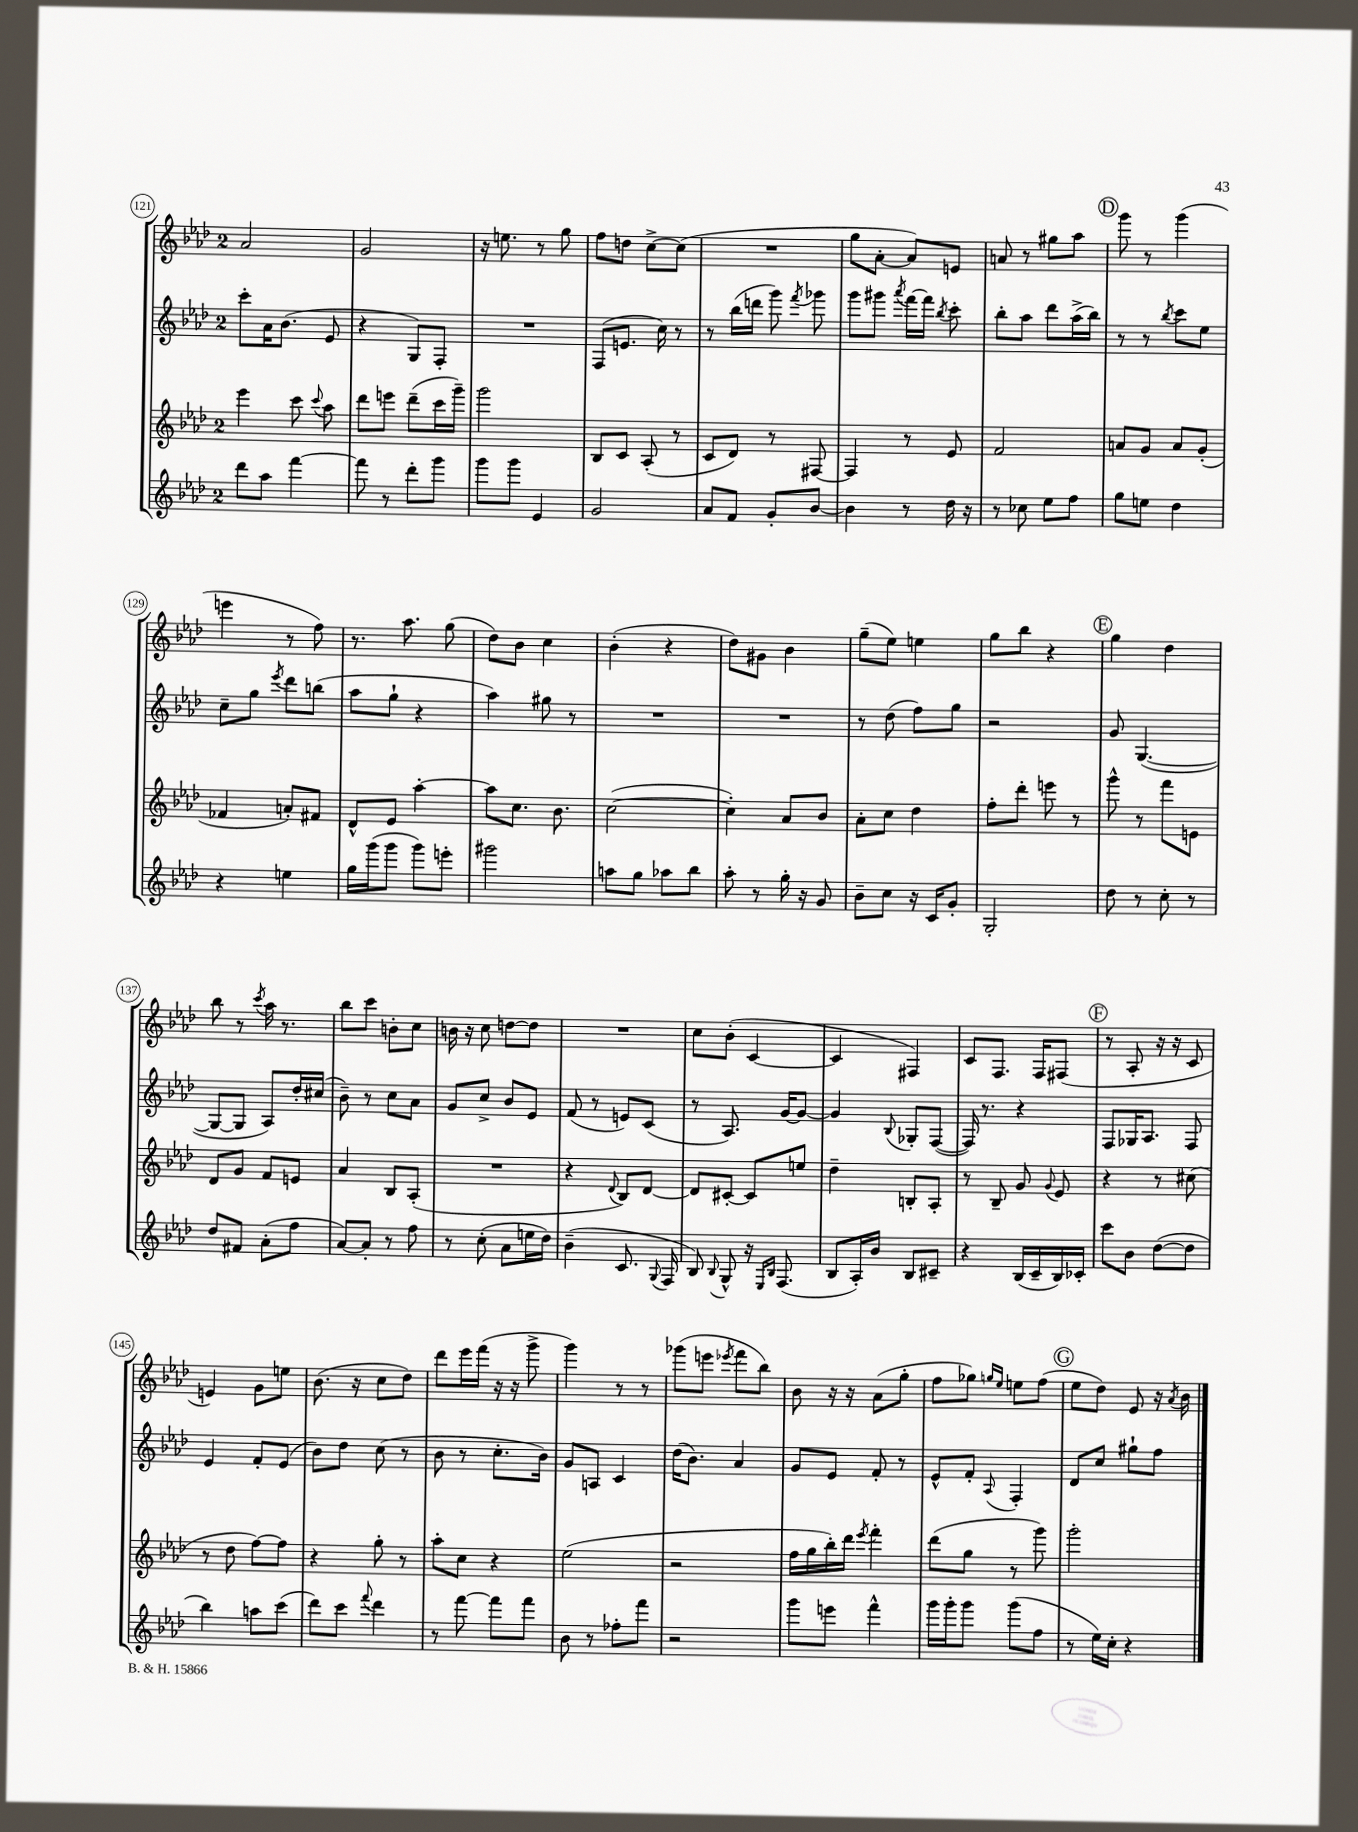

**kern	**kern	**kern	**kern
*part4	*part3	*part2	*part1
*staff4	*staff3	*staff2	*staff1
*clefG2	*clefG2	*clefG2	*clefG2
*k[b-e-a-d-]	*k[b-e-a-d-]	*k[b-e-a-d-]	*k[b-e-a-d-]
*M2/4	*M2/4	*M2/4	*M2/4
=121	=121	=121	=121
8ddd-\L	4eee-\	8ccc'\L	2a-/
8aa-\J	.	16a-\K	.
.	.	(8.b-\J	.
[4fff\	8ccc\	.	.
.	8qqccc/	.	.
.	8aa-\	8e-/	.
=122	=122	=122	=122
8fff\]	8ddd-\L	4r	2g/
8r	8eeen\J	.	.
8ddd-'\L	(8ddd-~\L	8G/L)	.
8ggg\J	16ccc\L	8F'/J	.
.	16ggg~\JJ)	.	.
=123	=123	=123	=123
8ggg\L	2ggg\	2r	16r
.	.	.	8.een\
8ggg\J	.	.	.
4e-/	.	.	8r
.	.	.	8gg\
=124	=124	=124	=124
2g/	8B-/L	(8F/L	8ff\L
.	8c/J	8.en/J	8ddn\J
.	(8A-'/	.	[8cc^\L
.	.	16cc\)	.
.	8r	8r	(8cc\J]
=125	=125	=125	=125
8a-/L	8c/L	8r	2r
8f/J	8d-/J)	(16bb-\LL	.
.	.	16dddn\JJ	.
8g'/L	8r	8ggg\)	.
.	.	8qfff/	.
[8b-/J	[8F#X/	8ggg-X\	.
=126	=126	=126	=126
4b-\]	4F#/]	8ggg\L	8gg\L
.	.	8ggg#X\J	[8a-'\J
.	.	8qaaa-/	.
8r	8r	[16fff\LL	8a-/L])
.	.	16fff\JJ]	.
.	.	8qbb-/	.
16dd-\	8e-/	8ccc'\	8en/J
16r	.	.	.
=127	=127	=127	=127
8r	2f/	8bb-'\L	8an/
8cc-X\	.	8aa-\J	8r
8ee-\L	.	8ddd-\L	8gg#X\L
8ff\J	.	(16aa-^\L	8aa-\J
.	.	16bb-\JJ)	.
!!LO:REH:place=s1:t=D
=128	=128	=128	=128
8gg\L	8an/L	8r	8ggg\
8een\J	8g/J	8r	8r
.	.	8qbb-/	.
4dd-\	8a/L	8ccc\L	(4ggg\
.	(8g'/J	8ee-\J	.
!!LO:LB:g=z
=129	=129	=129	=129
4r	4f-X/	8cc~\L	4eeen\
.	.	8gg\J	.
.	.	8qeee-/	.
4een\	8an'/L)	8ddd-\L	8r
.	8f#X/J	(8bbn\J	8ff\)
=130	=130	=130	=130
16gg\LL	8d-^^/L	8aa-\L	8.r
(16ggg\J	.	.	.
8ggg\J	8e-/J	8gg`\J	.
.	.	.	8.aa-\
8ggg\L)	[4aa-'\	4r	.
8eeen'\J	.	.	(8gg\
=131	=131	=131	=131
2ggg#X\	8aa-\L]	4aa-\)	8dd-\L)
.	8.cc\J	.	8b-\J
.	.	8gg#X\	4cc\
.	8.b-\	.	.
.	.	8r	.
=132	=132	=132	=132
8aan\L	([2cc\	2r	(4b-'\
8gg\J	.	.	.
8aa-X\L	.	.	4r
8bb-\J	.	.	.
=133	=133	=133	=133
8aa-'\	4cc'\])	2r	8dd-\L)
8r	.	.	8g#X\J
16gg'\	8a-/L	.	4b-\
16r	.	.	.
8g/	8b-/J	.	.
=134	=134	=134	=134
8b-~\L	8a-'\L	8r	(8gg~\L
8cc\J	8cc\J	(8dd-\	8ee-\J)
16r	4dd-\	8ff\L)	4een\
16c/KL	.	.	.
8g'/J	.	8gg\J	.
=135	=135	=135	=135
2G'/	8ff'\L	2r	8gg\L
.	8ddd-'\J	.	8bb-\J
.	8eeen\	.	4r
.	8r	.	.
!!LO:REH:place=s1:t=E
=136	=136	=136	=136
8dd-\	8ggg^^\	8g/	4gg\
8r	8r	([4.G/	.
8cc'\	8fff\L	.	4dd-\
8r	8en\J	.	.
!!LO:LB:g=z
=137	=137	=137	=137
8dd-/L	8d-/L	8G/L_	8bb-\
8f#X/J	8g/J	8G/J]	8r
.	.	.	8qccc/
(8a-'\L	8f/L	8A-/L)	16aa-\
.	.	.	8.r
8ff\J	8en/J	16dd-'/L	.
.	.	(16cc#X/JJ	.
=138	=138	=138	=138
[8a-/L)	4a-/	8b-~\)	8bb-\L
8a-'/J]	.	8r	8ccc\J
8r	8B-/L	8cc\L	8bn'\L
8ff\	(8A-'/J	8a-\J	8cc\J
=139	=139	=139	=139
8r	2r	8g/L	16bn\
.	.	.	16r
(8cc'\	.	8cc^/J	8cc\
8a-\L	.	8b-/L	[8ddn\L
16een\L	.	8e-/J	8dd\J]
16dd-\JJ)	.	.	.
=140	=140	=140	=140
(4b-~\	4r	(8f/	2r
.	.	8r	.
.	8qqd-/	.	.
8.c/	8B-/L)	8en/L)	.
.	[8d-/J	(8c/J	.
8qqG/	.	.	.
16F/	.	.	.
=141	=141	=141	=141
8B-/)	8d-/L]	8r	8cc\L
8qqB-/	.	.	.
8G^^/	[8c#X'/J	8.A-/)	(8b-'\J
16r	8c#/L]	.	[4c/
16qqE-/LL	.	.	.
16qqB-/JJ	.	.	.
(8.F/	.	[16g/KL	.
.	8een/J	8g/J_	.
=142	=142	=142	=142
8B-/L	4dd-~\	4g/]	4c/]
16A-'/L)	.	.	.
16b-/JJ	.	.	.
.	.	8qqB-/	.
8B-/L	8Bn'/L	8G-X'/L	4F#X/)
8c#X~/J	8A-'/J	([8F/J	.
=143	=143	=143	=143
4r	8r	16F/])	8c/L
.	.	8.r	.
.	8B-~/	.	8.F/J
(16B-/LL	8g/	4r	.
16c~/	.	.	16F/KL
.	8qqg/	.	.
16B-/)	8e-/	.	(8F#X/J
16c-X'/JJ	.	.	.
!!LO:REH:place=s1:t=F
=144	=144	=144	=144
8ccc\L	4r	8F/L	8r
8b-\J	.	16G-X/K	8A-'/
.	.	8.A-/J	.
([8dd-\L	8r	.	16r
.	.	.	16r
8dd-\J]	(8cc#X\	8F/	8c/
!!LO:LB:g=z
=145	=145	=145	=145
4bb-\)	8r	4e-/	4en/)
.	8dd-\	.	.
8aan\L	[8ff\L)	8f'/L	8g\L
(8ccc\J	8ff\J]	(8e-/J	8een\J
=146	=146	=146	=146
8ddd-\L)	4r	8b-\L)	(8.b-\
8ccc\J	.	8dd-\J	.
.	.	.	16r
8qqfff/	.	.	.
4ddd-\	8gg'\	(8cc\	8cc\L
.	8r	8r	8dd-\J)
=147	=147	=147	=147
8r	8aa-'\L	8b-\	8ddd-\L
[8fff\	8cc\J	8r	16eee-\L
.	.	.	(16fff\JJ
8fff\L]	4r	8.cc'\L	16r
.	.	.	16r
8fff\J	.	.	8ggg^\
.	.	16b-\Jk)	.
=148	=148	=148	=148
8b-\	(2ee-\	8g/L	4ggg\)
8r	.	8An/J	.
8ff-X'\L	.	4c/	8r
8fff\J	.	.	8r
=149	=149	=149	=149
2r	2r	(16dd-\KL	(8ggg-X\L
.	.	8.b-\J)	.
.	.	.	8eeen\J
.	.	.	8qeee-X/
.	.	4a-/	8fff\L
.	.	.	8bb-\J)
=150	=150	=150	=150
8ggg\L	16ff\LL	8g/L	8b-\
.	16gg\	.	.
8eeen\J	16bb-'\)	8e-/J	16r
.	16ddd-\JJ	.	16r
.	8qeee-/	.	.
4fff^^\	4fff'\	8f'/	(8a-\L
.	.	8r	8gg'\J
=151	=151	=151	=151
16ggg\LL	(8ddd-\L	8e-^^/L	8ff\L
16ggg'\J	.	.	.
8ggg\J	8gg\J	8f'/J	8gg-X\J)
.	.	.	16qqggn/LL
.	.	8qqA-/	16qqee-/JJ
(8ggg\L	8r	4F'/	8een\L
8ff\J	8ggg\)	.	(8ff\J
!!LO:REH:place=s1:t=G
=152	=152	=152	=152
8r	2ggg'\	8d-/L	8ee-\L
16ee-\LL)	.	8cc/J	8dd-\J)
16cc'\JJ	.	.	.
4r	.	8gg#X`\L	8e-/
.	.	8ff\J	16r
.	.	.	8qa-/
.	.	.	16b-\
==	==	==	==
*-	*-	*-	*-
